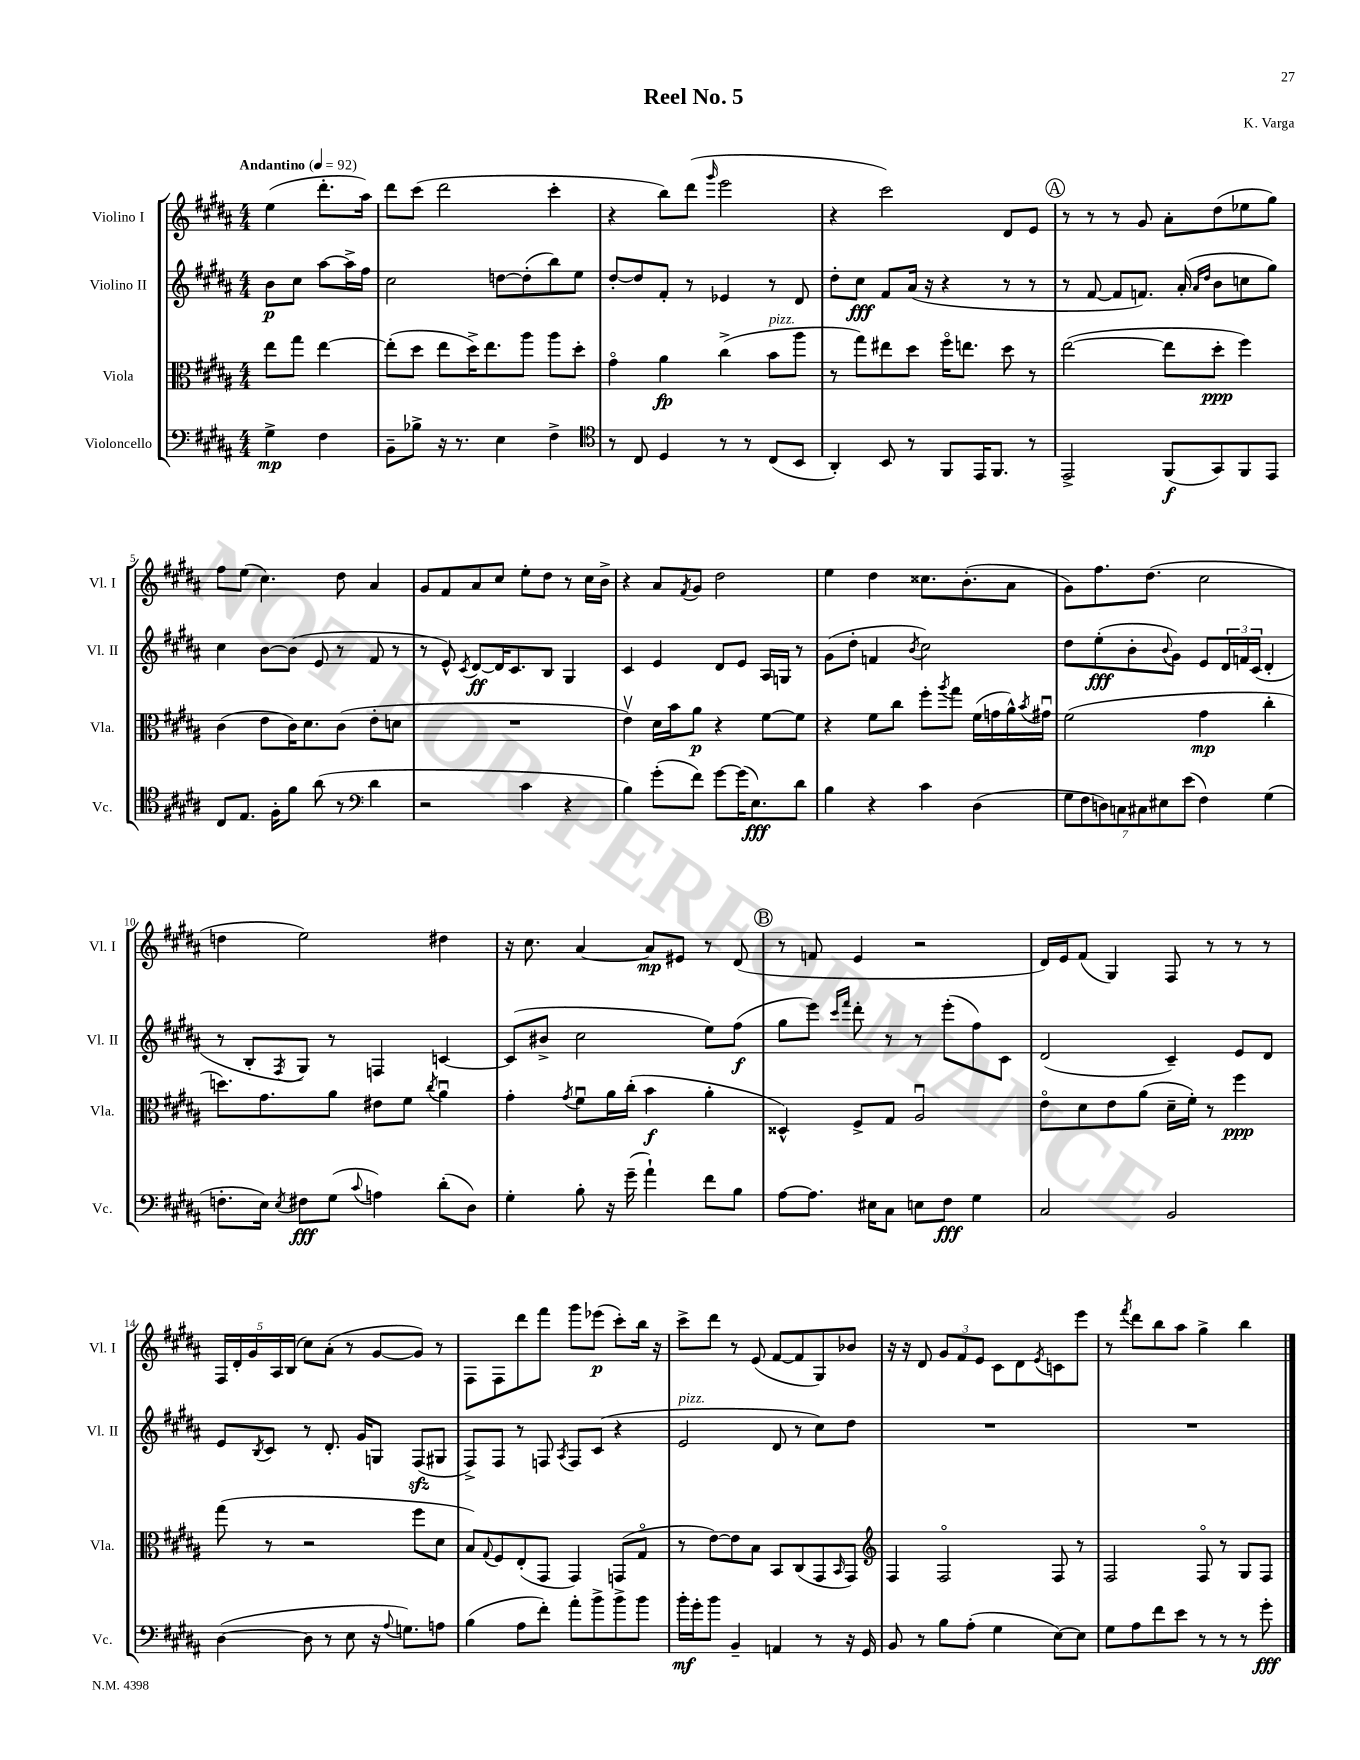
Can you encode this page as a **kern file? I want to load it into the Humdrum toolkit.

**kern	**kern	**kern	**kern
*staff4	*staff3	*staff2	*staff1
*clefF4	*clefC3	*clefG2	*clefG2
*k[f#c#g#d#a#]	*k[f#c#g#d#a#]	*k[f#c#g#d#a#]	*k[f#c#g#d#a#]
*M4/4	*M4/4	*M4/4	*M4/4
*MM92	*MM92	*MM92	*MM92
4G#^	8ee	8b	(4ee
.	8gg#	8cc#	.
4F#	[4ee	[8aa#	8.ddd#'
.	.	16aa#^]	.
.	.	16ff#	16aa#)
=	=	=	=
8BB~	(8ee']	2cc#	8ddd#
8B-^	8dd#	.	(8ccc#
16r	8ee	.	2ddd#
8.r	.	.	.
.	16dd#^)	.	.
.	8.ee	.	.
4E	.	[8dd	.
.	8aa#	(8dd']	.
4F#^	8aa#	8bb)	4ccc#'
.	8dd#'	8ee	.
=	=	=	=
*clefC4	*	*	*
8r	4g#o	[8dd#'	4r
8C#	.	8dd#]	.
4D#	4a#	8f#'	8bb)
.	.	8r	(8ddd#
.	.	.	16qqggg#
8r	(4cc#^	4e-	2eee
8r	.	.	.
(8C#	8b	8r	.
8BB	8aa#	8d#	.
=	=	=	=
4AA#')	8r	8dd#'	4r
.	8gg#)	8cc#	.
8BB	8ee#	8f#	2ccc#)
8r	8dd#	(16a#	.
.	.	16r	.
8FF#	16ff#o	4r	.
.	8.ee	.	.
16EE	.	.	.
8.FF#	.	.	.
.	8dd#	8r	8d#
8r	8r	8r	8e
=	=	=	=
2EE^	([2ee	8r	8r
.	.	[8f#	8r
.	.	8f#]	8r
.	.	8.f)	8g#
(8FF#	8ee]	.	8a#'
.	.	(16a#'	.
.	.	16qqa#	.
.	.	16qqdd#	.
8GG#)	8dd#'	8b	(8dd#
8FF#	4ff#)	8cc	8ee-
8EE	.	8gg#)	8gg#)
=	=	=	=
8C#	(4c#	4cc#	8ff#
8.E	.	.	(8ee
.	8e	[8b	4.cc#)
16F#'	.	.	.
8f#	16c#)	(8b]	.
.	8.d#	.	.
(8a#	.	8e	.
8r	(8c#	8r	8dd#
*clefF4	*	*	*
4d#	8e'	8f#	4a#
.	8d	8r	.
=	=	=	=
2r	1r	8r	8g#
.	.	8e^^)	8f#
.	.	8qc#	.
.	.	[8d#	8a#
.	.	16d#]	8cc#
.	.	8.c#	.
4c#	.	.	8ee'
.	.	8B	8dd#
4r	.	4G#	8r
.	.	.	16cc#
.	.	.	16b^
=	=	=	=
4B)	4ev)	4c#	4r
(8g#'	16d#	4e	8a#
.	16b	.	.
.	.	.	8qf#
8f#)	8a#	.	8g#
[8g#	4r	8d#	2dd#
(16g#]	.	8e	.
8.E)	.	.	.
.	[8f#	16A#	.
.	.	16G	.
8d#	8f#]	8r	.
=	=	=	=
4B	4r	(8g#	4ee
.	.	8dd#'	.
4r	8f#	4f	4dd#
.	8cc#	.	.
.	.	8qb	.
4c#	8ff#'	2cc#)	8.cc##
.	8qaa#	.	.
.	8gg#	.	.
.	.	.	(8.b'
(4D#	(16f#	.	.
.	16g	.	.
.	16a#^^)	.	8a#
.	8qb	.	.
.	16g#u	.	.
=	=	=	=
14G#	(2f#	8dd#	8g#)
14F#	.	.	.
.	.	(8ee'	8.ff#
14D)	.	.	.
14C	.	.	.
.	.	8b'	.
14C#	.	.	.
.	.	.	(8.dd#
14E#	.	.	.
.	.	8qqb	.
.	.	8g#)	.
(14e	.	.	.
4F#)	4g#	8e	2cc#
.	.	24d#	.
.	.	24f	.
.	.	(24c#	.
(4G#	4cc#'	4d#'	.
=	=	=	=
8.F'	8.dd)	8r	4dd
.	.	8B'	.
16E)	8.g#	.	.
8qE	.	8qF#	.
8F#	.	8G#)	2ee)
(8G#	8a#	8r	.
8qqc#	.	.	.
4A)	8e#	4F	.
.	8f#	.	.
.	8qcc#	.	.
(8d#'	4a#u	[4c	4dd#
8D#)	.	.	.
=	=	=	=
4G#'	4g#'	(8c]	16r
.	.	.	8.cc#
.	.	8b#^	.
.	8qg#	.	.
8B'	8f#u	2cc#	[4a#
16r	16a#	.	.
(16g#~	(16cc#'	.	.
4a#`)	4b	.	8a#]
.	.	.	8e#
8f#	4a#'	8ee)	8r
8B	.	(8ff#	(8d#
=	=	=	=
[8A#	4D##^^)	8gg#	8r
8.A#]	.	8eee)	8f
.	.	16qqccc#	.
.	.	16qqfff#	.
.	8F#^	8ddd#'	4e
16E#	.	.	.
8C#	8G#	8r	.
8E	2A#u	8r	2r
8F#	.	(8eee'	.
4G#	.	8ff#)	.
.	.	8c#	.
=	=	=	=
2C#	8eo	(2d#	16d#)
.	.	.	16e
.	8d#	.	(8f#
.	8e	.	4G#)
.	(8a#	.	.
2BB	16d#~	4c#~)	8F#
.	16f#')	.	.
.	8r	.	8r
.	4ff#	8e	8r
.	.	8d#	8r
=	=	=	=
([4D#	(8gg#	8e	20F#
.	.	.	20d#'
.	.	.	20g#
.	.	8qB	.
.	8r	8c#	.
.	.	.	20A#
.	.	.	(20B
8D#]	2r	8r	8cc#)
8r	.	8.d#'	(8a#'
8E	.	.	8r
.	.	16g#	.
16r	.	8G	[8g#
8qqA#	.	.	.
8.G)	.	.	.
.	8ff#	(8F#	8g#])
8A	8d#	8G#	8r
=	=	=	=
(4B	8B)	8F#^)	8F#
.	8qqG#	.	.
.	8F#	8F#	8F#
8A#	(8E'	8r	8ddd#
8f#')	8GG#	8F	8fff#
.	.	8qA#	.
8a#'	4GG#)	8F	8ggg#
8b^	.	(8c#	(8eee-
8b^	(8GG	4r	8ccc#')
8b	8G#o	.	16bb
.	.	.	16r
=	=	=	=
16b'	8r	2e	8ccc#^
16g#'	.	.	.
8b	[8e)	.	8ddd#
4BB~	8e]	.	8r
.	8B	.	(8e
4AA	8BB	8d#	[8f#
.	(8C#	8r	8f#]
8r	8GG#	8cc#)	8G#)
.	16qqBB	.	.
16r	8GG#)	8dd#	8b-
16GG#	.	.	.
=	=	=	=
*	*clefG2	*	*
8BB	4F#	1r	16r
.	.	.	16r
8r	.	.	8d#
8B	2F#o	.	12g#
.	.	.	12f#
(8A#'	.	.	.
.	.	.	12e
4G#	.	.	8c#
.	.	.	8d#
.	.	.	8qe
[8E)	8F#	.	8c
8E]	8r	.	8eee
=	=	=	=
8G#	2F#	1r	8r
.	.	.	8qfff#
8A#	.	.	8ddd#
8f#	.	.	8bb
8e	.	.	8aa#
8r	8F#o	.	4gg#^
8r	8r	.	.
8r	8G#	.	4bb
8g#'	8F#	.	.
==	==	==	==
*-	*-	*-	*-
